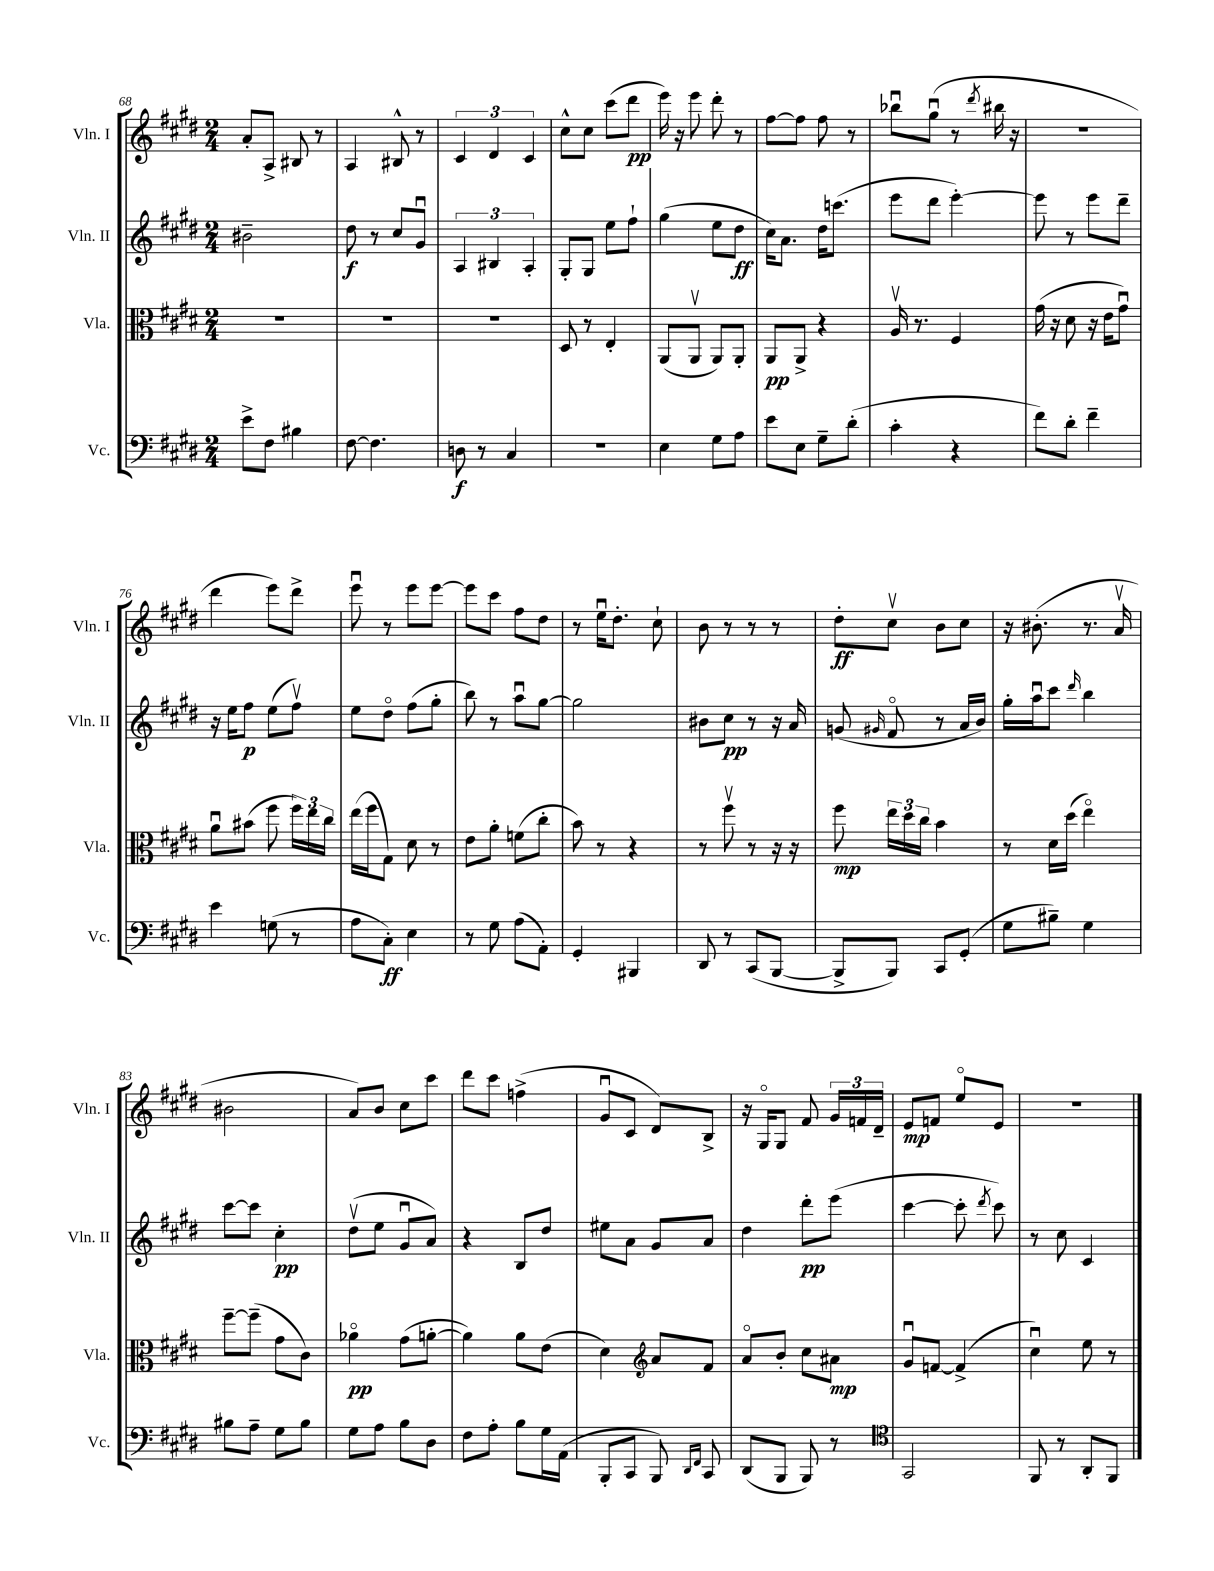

**kern	**kern	**kern	**kern
*staff4	*staff3	*staff2	*staff1
*clefF4	*clefC3	*clefG2	*clefG2
*k[f#c#g#d#]	*k[f#c#g#d#]	*k[f#c#g#d#]	*k[f#c#g#d#]
*M2/4	*M2/4	*M2/4	*M2/4
8e^	2r	2b#~	8a'
8F#	.	.	8A^
4B#	.	.	8B#
.	.	.	8r
=	=	=	=
[8F#	2r	8dd#	4A
4.F#]	.	8r	.
.	.	8cc#	8B#^^
.	.	8g#u	8r
=	=	=	=
8D	2r	6A	6c#
8r	.	.	.
.	.	6B#	6d#
4C#	.	.	.
.	.	6A'	6c#
=	=	=	=
2r	8D#	8G#'	8cc#^^
.	8r	8G#	8cc#
.	4E'	8ee	(8ccc#
.	.	8ff#`	8ddd#
=	=	=	=
4E	(8AA	(4gg#	16eee)
.	.	.	16r
.	8AAv	.	8eee
8G#	8AA)	8ee	8ddd#'
8A	8AA'	8dd#	8r
=	=	=	=
8e	8AA	16cc#)	[8ff#
.	.	8.a	.
8E	8AA^	.	8ff#]
8G#~	4r	16dd#	8ff#
.	.	(8.ccc	.
(8d#'	.	.	8r
=	=	=	=
4c#'	16Av	8eee	8bb-u
.	8.r	.	.
.	.	8ddd#	(8gg#u
4r	4F#	[4eee')	8r
.	.	.	8qddd#
.	.	.	16bb#
.	.	.	16r
=	=	=	=
8f#)	(16g#	8eee]	2r
.	16r	.	.
8d#'	8d#	8r	.
4f#~	16r	8eee	.
.	16e	.	.
.	8g#u)	8ddd#~	.
=	=	=	=
4e	8au	16r	4ddd#
.	.	16ee	.
.	(8b#	8ff#	.
(8G	8ff#	(8ee	8eee)
8r	24ff#)	8ff#v)	8ddd#^
.	24ee	.	.
.	24cc#	.	.
=	=	=	=
8A	(16ee	8ee	8eeeu
.	16ff#	.	.
8C#')	8G#)	8dd#o	8r
4E	8d#	(8ff#	8eee
.	8r	8gg#'	[8eee
=	=	=	=
8r	8e	8bb)	8eee]
8G#	8a'	8r	8ccc#
(8A	(8f	8aau	8ff#
8AA')	8cc#'	[8gg#	8dd#
=	=	=	=
4GG#'	8b)	2gg#]	8r
.	8r	.	16eeu
.	.	.	8.dd#'
4BBB#	4r	.	.
.	.	.	8cc#`
=	=	=	=
8DD#	8r	8b#	8b
8r	8ff#v	8cc#	8r
(8CC#	8r	8r	8r
[8BBB	16r	16r	8r
.	16r	16a	.
=	=	=	=
8BBB^]	8ff#	(8g	8dd#'
.	.	16qqg#	.
8BBB)	24ee	8f#o	8cc#v
.	24dd#	.	.
.	24cc#	.	.
8CC#	4b	8r	8b
(8GG#'	.	16a	8cc#
.	.	16b)	.
=	=	=	=
8G#	8r	16gg#'	16r
.	.	16aau	(8.b#'
8B#~)	16d#	8ccc#	.
.	(16dd#	.	.
.	.	16qqddd#	.
4G#	4eeo)	4bb	8.r
.	.	.	16av
=	=	=	=
8B#	[8ff#~	[8ccc#	2b#
8A~	(8ff#~]	8ccc#]	.
8G#	8g#	4cc#'	.
8B#	8c#)	.	.
=	=	=	=
8G#	4a-o	(8dd#v	8a)
8A	.	8ee	8b
8B	(8g#	8g#u	8cc#
8D#	[8a'	8a)	8ccc#
=	=	=	=
8F#	4a])	4r	8ddd#
8A'	.	.	8ccc#
8B	8a	8B	(4ff^
16G#	(8e	8dd#	.
(16AA	.	.	.
=	=	=	=
8BBB'	4d#)	8ee#	8g#u
8CC#	.	8a	8c#
*	*clefG2	*	*
8BBB)	8a	8g#	8d#)
16qqDD#	.	.	.
16qqFF#	.	.	.
8CC#	8f#	8a	8B^
=	=	=	=
(8DD#	8ao	4dd#	16r
.	.	.	16G#o
8BBB	8b'	.	8G#
8BBB)	8cc#	8ddd#'	8f#
8r	8a#	(8eee	24g#
.	.	.	24f
.	.	.	24d#~
=	=	=	=
*clefC4	*	*	*
2GG#	8g#u	[4ccc#	8e
.	[8f	.	8f
.	(4f^]	8ccc#']	8eeo
.	.	8qddd#	.
.	.	8ccc#)	8e
=	=	=	=
8FF#	4cc#u)	8r	2r
8r	.	8cc#	.
8AA'	8ee	4c#	.
8FF#	8r	.	.
==	==	==	==
*-	*-	*-	*-
